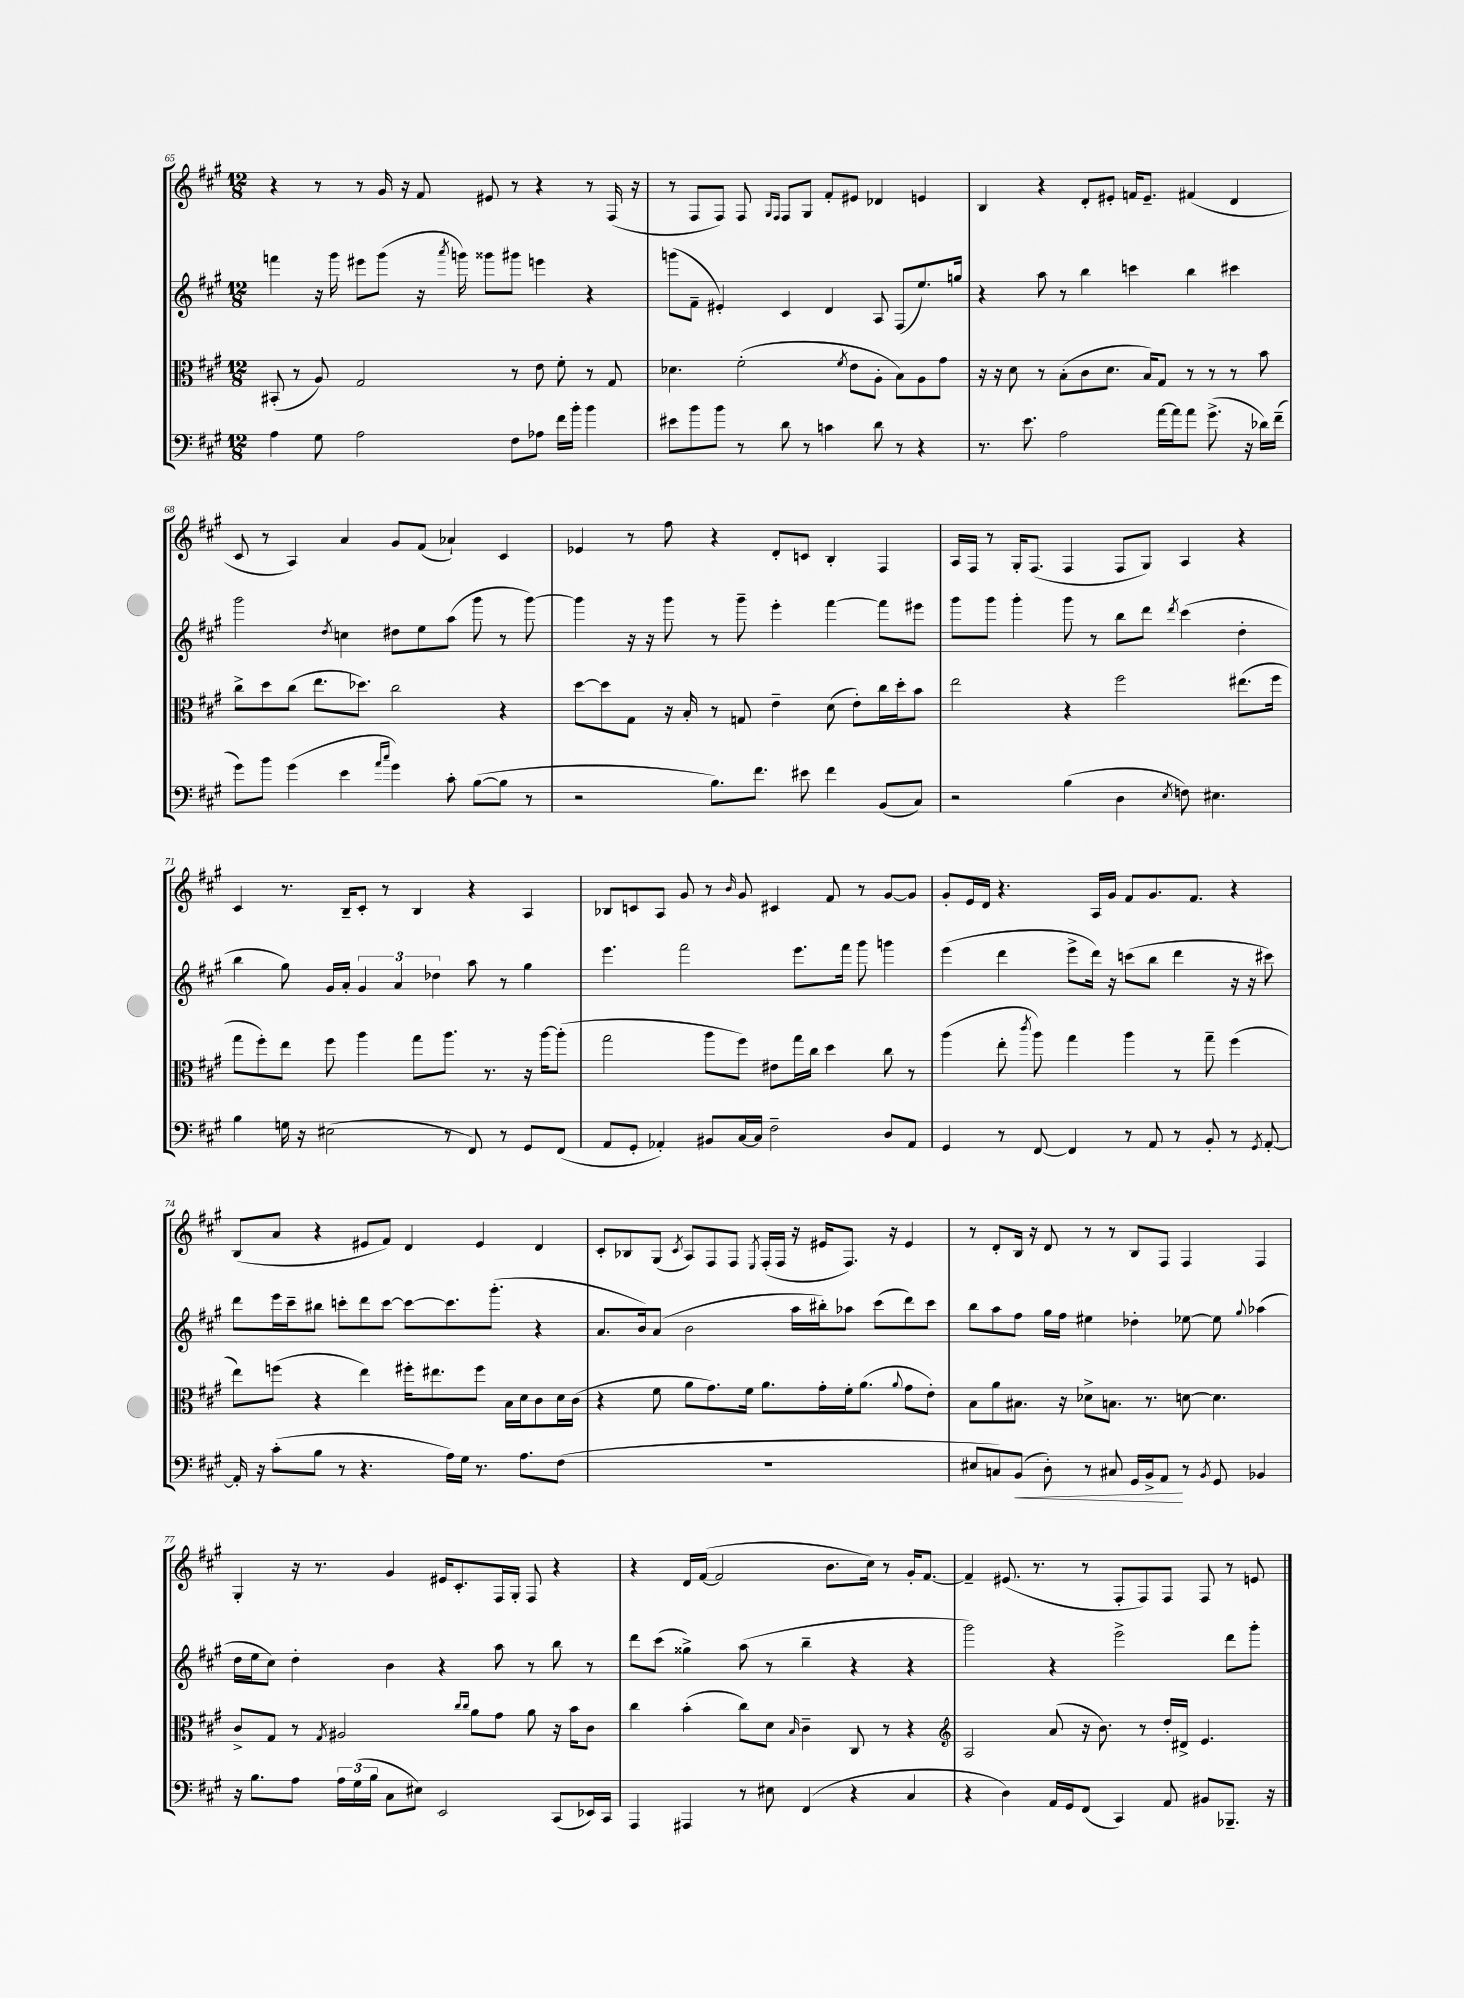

**kern	**kern	**kern	**kern
*staff4	*staff3	*staff2	*staff1
*clefF4	*clefC3	*clefG2	*clefG2
*k[f#c#g#]	*k[f#c#g#]	*k[f#c#g#]	*k[f#c#g#]
*M12/8	*M12/8	*M12/8	*M12/8
4A	(8BB#'	4fff	4r
.	8r	.	.
8G#	8A)	16r	8r
.	.	16ggg#	.
2A	2G#	8eee#	8r
.	.	(8ggg#	16g#
.	.	.	16r
.	.	16r	8f#
.	.	8qaaa	.
.	.	16ggg)	.
.	.	8ggg##	8e#
8F#	8r	8ggg#	8r
8A-	8e	4eee	4r
16f#	8f#'	.	.
16b'	.	.	.
4b	8r	4r	8r
.	8G#	.	(16F#
.	.	.	16r
=	=	=	=
8e#	4.d-	(8ggg	8r
8b	.	8f#~	8F#
8b	.	4e#')	8F#)
8r	(2f#'	.	8F#
.	.	.	16qqG#
.	.	.	16qqF#
8d	.	4c#	8F#
8r	.	.	8G#
4c	.	4d	8f#'
.	8qf#	.	.
.	8e	.	8e#
8d	8A'	8A	4d-
8r	8B)	(8F#	.
4r	8A	8.ee)	4e
.	8g#	.	.
.	.	16gg	.
=	=	=	=
8.r	16r	4r	4B
.	16r	.	.
.	8d	.	.
8.e	.	.	.
.	8r	8aa	4r
2A	(8B'	8r	.
.	8c#	4bb	8d'
.	8.d	.	8e#'
.	.	4ccc	16f
.	16B)	.	8.e#~
[16a	8G#	.	.
16a]	.	.	.
8a	8r	4bb	(4f#
(8.g#^	8r	.	.
.	8r	4ccc#	4d
16r	.	.	.
16d-)	8b	.	.
(16f#~	.	.	.
=	=	=	=
8g#)	8cc#^	2ggg#	8c#
8b	8dd	.	8r
(4g#	(8cc#	.	4A)
.	8.ee	.	.
.	.	8qdd	.
4e	.	4cc	4a
.	8.dd-)	.	.
16qqa	.	.	.
16qqcc#	.	.	.
4g#)	2cc#	8dd#	8g#
.	.	8ee	(8f#
8c#'	.	(8aa	4a-`)
([8B	.	8ggg#	.
8B]	4r	8r	4c#
8r	.	[8ggg#)	.
=	=	=	=
2r	[8dd	4ggg#]	4e-
.	8dd]	.	.
.	8G#	16r	8r
.	.	16r	.
.	16r	8ggg#	8ff#
.	16B'	.	.
8.B)	8r	8r	4r
.	8G	8ggg#~	.
8.f#	.	.	.
.	4e~	4eee'	8d'
8e#	.	.	8c
4f#	(8d	[4fff#	4B'
.	8e')	.	.
(8BB	16cc#	8fff#]	4F#
.	16dd'	.	.
8C#)	8b	8eee#	.
=	=	=	=
2r	2ee	8ggg#	16A
.	.	.	16F#
.	.	8ggg#	8r
.	.	4ggg#'	16G#'
.	.	.	(8.F#
(4B	4r	8ggg#	4F#
.	.	8r	.
4D	2ff#	8bb	8F#
.	.	8ddd	8G#)
8qE	.	8qddd	.
8F)	.	(4ccc#	4A
4.E#	.	.	.
.	(8.ee#	4dd'	4r
.	16ff#	.	.
=	=	=	=
4B	8gg#	4bb	4c#
.	8ff#')	.	.
16G	8ee	8gg#)	8.r
16r	.	.	.
(2E#	8ff#	16g#	.
.	.	16a'	16B~
.	4aa	6g#	8c#'
.	.	.	8r
.	.	6a	.
.	8gg#	.	4B
.	.	6dd-	.
8r	8.aa	.	.
8FF#)	.	8aa	4r
.	8.r	.	.
8r	.	8r	.
8GG#	16r	4gg#	4A
.	[16aa	.	.
(8FF#	(8aa']	.	.
=	=	=	=
8AA	2gg#	4.eee	8B-
8GG#'	.	.	8c
4AA-')	.	.	8A
.	.	2fff#	8g#
8BB#	8aa	.	8r
.	.	.	16qqb
[16C#	8ff#)	.	8g#
16C#]	.	.	.
2F#~	8e#	.	4c#
.	16gg#	8.eee	.
.	16cc#	.	.
.	4dd	.	8f#
.	.	16fff#	.
.	.	8ggg#	8r
8D	8cc#	4ggg	[8g#
8AA-	8r	.	8g#]
=	=	=	=
4GG#	(4aa	(4eee	8g#'
.	.	.	16e
.	.	.	16d
8r	8ee'	4ddd	4.r
.	8qccc#	.	.
[8FF#	8aa)	.	.
4FF#]	4gg#	8eee^	.
.	.	16ddd)	16A
.	.	16r	16g#
8r	4aa	(8ccc	8f#
8AA	.	8bb	8.g#
8r	8r	4ddd	.
.	.	.	8.f#
8BB'	8gg#~	.	.
8r	(4ff#	16r	4r
.	.	16r	.
8qGG#	.	.	.
[8AA'	.	8ccc#)	.
=	=	=	=
16AA']	8ee)	8ddd	(8B
16r	.	.	.
(8c#'	(8ff	16eee	8a
.	.	16ccc#~	.
8B	4r	8bb#	4r
8r	.	8ccc'	.
4.r	4ee)	8ddd	8e#
.	.	[8ccc	8f#)
.	16ff#'	8ccc_	4d
.	8.ee#	.	.
16A)	.	8.ccc]	.
16G#	.	.	.
8.r	8ff#	.	4e#
.	.	(8.ggg#'	.
.	16B	.	.
8.A	16d	.	.
.	8c#	4r	4d
(8F#	16d	.	.
.	(16c#	.	.
=	=	=	=
1.r	4r	8.a	8c#'
.	.	.	8B-
.	.	16b)	.
.	8f#	(8a	(8G#
.	.	.	8qc#
.	8a	2b	8A)
.	8.g#)	.	8F#
.	.	.	8F#
.	16f#	.	.
.	.	.	8qE
.	8.a	.	(16F#'
.	.	.	16F#
.	.	16aa	16r
.	16g#'	16bb#')	16e#
.	16f#'	8aa-	8.F#)
.	(8.a	.	.
.	.	(8ccc#	.
.	.	.	16r
.	8qqa	.	.
.	8g#	8ddd)	4e#
.	8e')	8ccc#	.
=	=	=	=
8E#	8B	8bb	8r
8C)	8a	8aa	8d'
(8BB	8.B#	8ff#	16B
.	.	.	16r
8D')	.	16gg#	8d
.	16r	16ff#	.
8r	8d-^	4ee#	8r
8C#	8.B	.	8r
16GG#	.	4dd-'	8B
16BB^	8.r	.	.
8AA	.	.	8F#
8r	[8d	[8ee-	4F#
8qBB	.	.	.
8GG#	4.d]	8ee-]	.
.	.	8qqgg#	.
4BB-	.	(4aa-	4F#
=	=	=	=
16r	8c#^	16dd	4G#'
8.B	.	16ee	.
.	8G#	8cc#)	.
8A	8r	4dd'	16r
.	.	.	8.r
.	8qG#	.	.
24A	2A#	.	.
(24G#	.	.	.
24B	.	.	.
8C#	.	4b	4g#
8E#)	.	.	.
2EE	.	4r	16e#
.	.	.	8.c#'
.	16qqcc#	.	.
.	16qqcc#	.	.
.	8a	.	.
.	8g#	8aa	16F#
.	.	.	16G#'
.	8a	8r	8F#
(8CC#	16r	8bb	4r
.	16b	.	.
16EE-)	8c#	8r	.
16CC#	.	.	.
=	=	=	=
4AAA	4cc#	8ddd	4r
.	.	(8ccc#	.
4AAA#	(4b'	4gg##^)	16d
.	.	.	([16f#
.	.	.	2f#]
8r	8cc#)	(8aa	.
8E#	8d	8r	.
.	16qqB	.	.
(4FF#	4c#~	4bb~	.
.	.	.	8.b
4r	8C#	4r	.
.	.	.	16cc#)
.	8r	.	8r
4C#	4r	4r	16g#'
.	.	.	[8.f#
=	=	=	=
*	*clefG2	*	*
4r	2A	2ggg#)	4f#~]
4D)	.	.	(8.e#
.	.	.	8.r
16AA	(8a	4r	.
16GG#	.	.	.
(8FF#	16r	.	8r
.	8.b)	.	.
4CC#)	.	2eee^	8F#'
.	8r	.	8F#)
8AA	16dd'	.	8F#
.	16d#^	.	.
8BB#	4.e	.	8F#
8.BBB-~	.	8ddd	8r
.	.	8ggg#'	8e
16r	.	.	.
==	==	==	==
*-	*-	*-	*-
